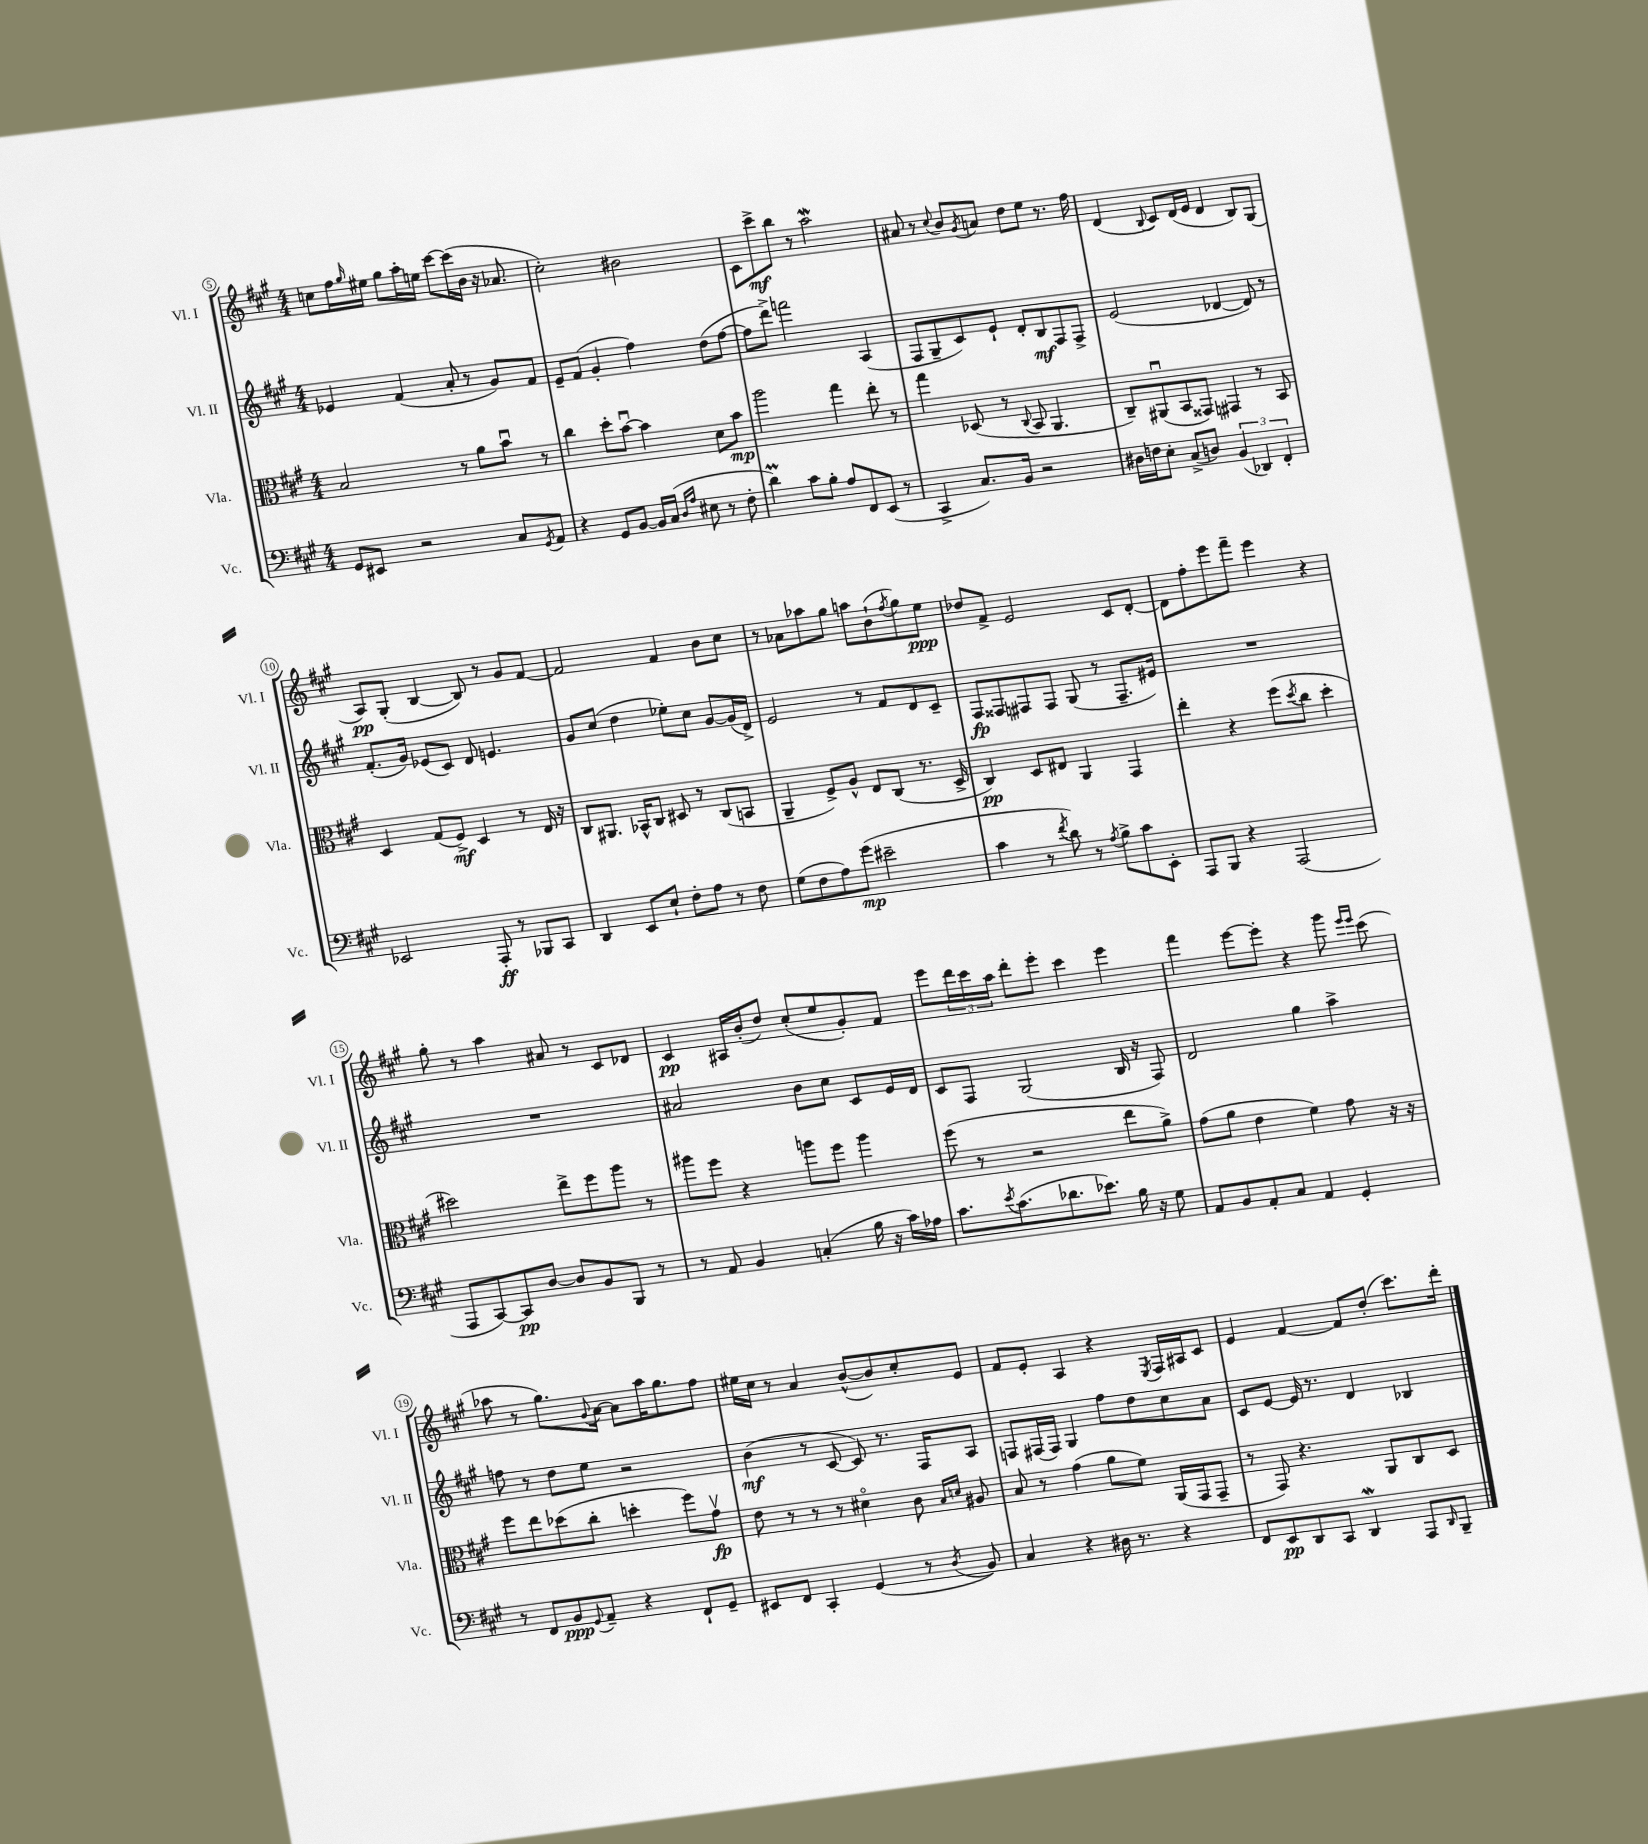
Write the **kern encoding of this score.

**kern	**dynam	**kern	**dynam	**kern	**dynam	**kern	**dynam
*part4	*part4	*part3	*part3	*part2	*part2	*part1	*part1
*staff4	*staff4	*staff3	*staff3	*staff2	*staff2	*staff1	*staff1
*I"Vc.	*	*I"Vla.	*	*I"Vl. II	*	*I"Vl. I	*
*I'Vc.	*	*I'Vla.	*	*I'Vl. II	*	*I'Vl. I	*
*clefF4	*	*clefC3	*	*clefG2	*	*clefG2	*
*k[f#c#g#]	*	*k[f#c#g#]	*	*k[f#c#g#]	*	*k[f#c#g#]	*
*M4/4	*	*M4/4	*	*M4/4	*	*M4/4	*
=5	=5	=5	=5	=5	=5	=5	=5
8GG#/L	.	2B/	.	4e-X/	.	8ccn\L	.
8EE#X/J	.	.	.	.	.	16ff#\L	.
.	.	.	.	.	.	16qqgg#/	.
.	.	.	.	.	.	16ee#X\JJ	.
2r	.	.	.	(4f#/	.	8gg#\L	.
.	.	.	.	.	.	16aa'\L	.
.	.	.	.	.	.	16een\JJ	.
.	.	8r	.	8a'/	.	[8ccc#\L	.
.	.	8a\L	.	8r	.	(16ccc#\L]	.
.	.	.	.	.	.	16b\JJ	.
8C#/L	.	8bu\J	.	8g#/L)	.	16r	.
.	.	.	.	.	.	8.a-X/	.
8qGG#/	.	.	.	.	.	.	.
8AA/J	.	8r	.	8f#/J	.	.	.
=6	=6	=6	=6	=6	=6	=6	=6
4r	.	4cc#\	.	8e~/L	.	2cc#'\)	.
.	.	.	.	(8f#/J	.	.	.
8GG#/L	.	8dd'\L	.	4g#'/	.	.	.
[8BB/J	.	[8bu\J	.	.	.	.	.
16BB/LL]	.	4b\]	.	4ff#\)	.	2b#X\	.
(16C#/JJ	.	.	.	.	.	.	.
16qqD/LL	.	.	.	.	.	.	.
16qqA/JJ	.	.	.	.	.	.	.
8E#X\	.	.	.	.	.	.	.
8r	.	8d\L	.	(8dd\L	.	.	.
8F#'\	.	8b\J	mp	[8ff#\J	.	.	.
=7	=7	=7	=7	=7	=7	=7	=7
4dM\)	.	2aa\	.	8ff#\L]	.	8c#\L	.
.	.	.	.	8ddd^\J)	.	8ccc#^\	mf
8c#\L	.	.	.	2fffn\	.	8bb\J	.
8B'\J	.	.	.	.	.	8r	.
8A/L	.	4gg#\	.	.	.	2aaw\	.
8FF#/	.	.	.	.	.	.	.
(8EE/J	.	8ee'\	.	(4A/	.	.	.
8r	.	8r	.	.	.	.	.
=8	=8	=8	=8	=8	=8	=8	=8
4CC#^/	.	4gg#\	.	8F#/L	.	8a#X/	.
.	.	.	.	8G#~/	.	8r	.
.	.	.	.	.	.	8qqcc#/	.
8.C#/L)	.	(8D-X/	.	8c#/)	.	8b/L	.
.	.	.	.	.	.	8qg#/	.
.	.	8r	.	8e`/J	.	8an/J	.
16BB/Jk	.	.	.	.	.	.	.
.	.	8qqC#/	.	.	.	.	.
2r	.	8BB/	.	8d'/L	.	8dd\L	.
.	.	4.AA/	.	8B/	mf	8ee\J	.
.	.	.	.	8F#/	.	8.r	.
.	.	.	.	8F#^/J	.	.	.
.	.	.	.	.	.	16ff#\	.
=9	=9	=9	=9	=9	=9	=9	=9
16D#X\LL	.	8C#~/L)	.	(2e/	.	(4d/	.
16Fn\J	.	.	.	.	.	.	.
8E'\J	.	(8AA#Xu/	.	.	.	.	.
.	.	.	.	.	.	8qqB/	.
(8C#^/L	.	8BB/	.	.	.	8c#/L)	.
8Dn/J)	.	8GG##X/J)	.	.	.	(16d/L	.
.	.	.	.	.	.	16e/JJ	.
(6BB/	.	4GG#X/	.	[4d-X/	.	4d/	.
6DD-X/)	.	.	.	.	.	.	.
.	.	8r	.	8d-/])	.	8B/L)	.
6FF#'/	.	.	.	.	.	.	.
.	.	8BB/	.	8r	.	(8G#/J	.
!!LO:LB:g=z
=10	=10	=10	=10	=10	=10	=10	=10
2EE-X/	.	4D/	.	(8.f#'/L	.	8A/L)	pp
.	.	.	.	.	.	(8G#'/J	.
.	.	.	.	16g#/Jk)	.	.	.
.	.	(8G#/L	.	(8e-X/L	.	[4B/	.
.	.	8F#^/J)	mf	8c#/J)	.	.	.
8AAA'/	ff	4D/	.	8d/	.	8B/])	.
8r	.	.	.	4.en/	.	8r	.
8BBB-X/L	.	8r	.	.	.	8g#/L	.
8CC#/J	.	16E/	.	.	.	[8f#/J	.
.	.	16r	.	.	.	.	.
=11	=11	=11	=11	=11	=11	=11	=11
4DD/	.	8C#/L	.	8g#/L	.	2f#/]	.
.	.	8.AA#X/J	.	(8cc#/J	.	.	.
8EE/L	.	.	.	4dd\	.	.	.
.	.	16BB-X^^/KL	.	.	.	.	.
8E`/J	.	8C#/J	.	.	.	.	.
8F#'\L	.	8D#X/	.	8ee-X'\L)	.	4f#/	.
8A\J	.	8r	.	8cc#\J	.	.	.
8r	.	(8C#/L	.	[8g#/L	.	8b\L	.
8F#\	.	8BBn/J	.	(16g#/L]	.	8cc#\J	.
.	.	.	.	16d^/JJ)	.	.	.
=12	=12	=12	=12	=12	=12	=12	=12
(8G#\L	.	4AA~/	.	2e/	.	8r	.
8F#\	.	.	.	.	.	8a-X\L	.
8A\)	.	8F#^/L)	.	.	.	8aa-X\	.
(8g#\J	mp	8A^^/J	.	.	.	8gg#\J	.
2e#X~\	.	8E/L	.	8r	.	8aan\L	.
.	.	(8C#/J	.	8f#/L	.	(8b`\	.
.	.	.	.	.	.	8qff#/	.
.	.	8.r	.	8d/	.	8gg#\)	.
.	.	.	.	8c#~/J	.	8ee\J	ppp
.	.	16D^/	.	.	.	.	.
=13	=13	=13	=13	=13	=13	=13	=13
4c#\	.	4C#/)	pp	8F#/L	fp	8dd-X/L	.
.	.	.	.	8F##X/	.	8f#^/J	.
8r	.	8D/L	.	8F#X/	.	2e/	.
8qf#/	.	.	.	.	.	.	.
8d\)	.	8E#X/J	.	8F#/J	.	.	.
8r	.	4AA/	.	(8G#/	.	.	.
8qA/	.	.	.	.	.	.	.
8B^\L	.	.	.	8r	.	.	.
8c#\	.	4GG#/	.	8.F#~/L	.	8c#/L	.
8EE'\J	.	.	.	.	.	[8d'/J	.
.	.	.	.	16e#X/Jk)	.	.	.
=14	=14	=14	=14	=14	=14	=14	=14
8AAA/L	.	4ee'\	.	1r	.	8d\L]	.
8BBB/J	.	.	.	.	.	8ff#'\	.
4r	.	4r	.	.	.	8eee\	.
.	.	.	.	.	.	8fff#~\J	.
(2AAA/	.	(8ff#\L	.	.	.	4eee\	.
.	.	8qdd/	.	.	.	.	.
.	.	8cc#\J	.	.	.	.	.
.	.	4dd'\	.	.	.	4r	.
!!LO:LB:g=z
=15	=15	=15	=15	=15	=15	=15	=15
8AAA/L	.	2dd#X\)	.	1r	.	8gg#'\	.
[8CC#/)	.	.	.	.	.	8r	.
8CC#/]	pp	.	.	.	.	4aa\	.
[8D/J	.	.	.	.	.	.	.
8D/L]	.	8ee^\L	.	.	.	8a#X/	.
8BB/	.	8ff#\	.	.	.	8r	.
8BBB/J	.	8aa\J	.	.	.	8c#/L	.
8r	.	8r	.	.	.	8d-X/J	.
=16	=16	=16	=16	=16	=16	=16	=16
8r	.	8aa#X\L	.	2a#X/	.	4c#/	pp
8AA/	.	8ff#\J	.	.	.	.	.
4BB/	.	4r	.	.	.	16A#X/LL	.
.	.	.	.	.	.	(16b'/J	.
.	.	.	.	.	.	8dd/J)	.
(4Cn'/	.	8aan\L	.	8b\L	.	(8cc#'/L	.
.	.	8ff#\J	.	8cc#\J	.	8ee/	.
16B\	.	4aa\	.	8c#/L	.	8g#'/)	.
16r	.	.	.	.	.	.	.
16c#\LL)	.	.	.	16e/L	.	8f#/J	.
16A-X\JJ	.	.	.	16d/JJ	.	.	.
=17	=17	=17	=17	=17	=17	=17	=17
8.c#\L	.	(8ff#\	.	8c#/L	.	8eee\L	.
.	.	8r	.	8F#/J	.	24ddd\L	.
.	.	.	.	.	.	24ccc#\	.
8qe/	.	.	.	.	.	.	.
(8.c#\	.	.	.	.	.	.	.
.	.	.	.	.	.	24aa\JJ	.
.	.	2r	.	(2G#/	.	8ddd'\L	.
8.d-X\	.	.	.	.	.	8eee'\J	.
.	.	.	.	.	.	4ccc#\	.
8.e-X\J)	.	.	.	.	.	.	.
16B\	.	8ee\L	.	16B/	.	4eee\	.
16r	.	.	.	16r	.	.	.
8G#\	.	8a^\J)	.	8F#/)	.	.	.
=18	=18	=18	=18	=18	=18	=18	=18
8AA/L	.	(8g#\L	.	2d/	.	4fff#\	.
8BB/	.	8a\J	.	.	.	.	.
8AA'/	.	4e\	.	.	.	[8eee\L	.
8C#/J	.	.	.	.	.	8eee'\J]	.
4AA/	.	4f#\)	.	4gg#\	.	4r	.
4GG#'/	.	8g#\	.	4aa^\	.	8ggg#\	.
.	.	.	.	.	.	16qqeee/LL	.
.	.	.	.	.	.	16qqeee/JJ	.
.	.	16r	.	.	.	(8ccc#\	.
.	.	16r	.	.	.	.	.
!!LO:LB:g=z
=19	=19	=19	=19	=19	=19	=19	=19
8r	.	8ff#\L	.	8ffn\	.	8aa-X\	.
8FF#/L	.	8ee\	.	8r	.	8r	.
8BB/	ppp	(8dd-X\	.	8dd\L	.	8.gg#\L)	.
8qqGG#/	.	.	.	.	.	.	.
8AA~/J	.	8cc#'\J	.	8ee\J	.	.	.
.	.	.	.	.	.	8qqg#/	.
.	.	.	.	.	.	[16a\Jk	.
4r	.	4ddn'\	.	2r	.	8a\L]	.
.	.	.	.	.	.	16aa-\K	.
.	.	.	.	.	.	8.gg#\	.
8FF#`/L	.	8ff#\L)	.	.	.	.	.
8GG#~/J	.	8g#v\J	fp	.	.	8ff#\J	.
=20	=20	=20	=20	=20	=20	=20	=20
8EE#X/L	.	8e\	.	(4b\	mf	16ee#X\LL	.
.	.	.	.	.	.	16cc#\JJ	.
8FF#/J	.	8r	.	.	.	8r	.
4CC#'/	.	8r	.	8r	.	4a/	.
.	.	8r	.	[8c#/	.	.	.
(4GG#/	.	4d#X\	.	8c#/])	.	([8b^^/L	.
.	.	.	.	8.r	.	8b/])	.
8r	.	8c#\	.	.	.	8cc#'/	.
.	.	.	.	16F#/KL	.	.	.
.	.	16qqB/LL	.	.	.	.	.
8qD/	.	16qqdn/JJ	.	.	.	.	.
8BB/)	.	8A#X/	.	8A/J	.	8e/J	.
=21	=21	=21	=21	=21	=21	=21	=21
4C#/	.	8B/	.	8Fn/L	.	8f#/L	.
.	.	8r	.	(16F#X/L	.	8e'/J	.
.	.	.	.	16F#/JJ)	.	.	.
4r	.	(4g#\	.	4G#/	.	4A/	.
16D#X\	.	8a\L	.	8ff#\L	.	4r	.
8.r	.	.	.	.	.	.	.
.	.	8f#\J)	.	8dd\	.	.	.
.	.	.	.	.	.	8qE/	.
4r	.	(16AA/LL	.	8cc#\	.	16F#/LL	.
.	.	16GG#/J	.	.	.	16A#X/J	.
.	.	8GG#~/J	.	8a\J	.	8c#/J	.
=22	=22	=22	=22	=22	=22	=22	=22
8FF#/L	.	8r	.	8c#/L	.	4e/	.
8EE/	pp	8GG#/)	.	[8e/J	.	.	.
8DD/	.	4.r	.	16e/]	.	[4f#/	.
.	.	.	.	8.r	.	.	.
8CC#/J	.	.	.	.	.	.	.
4DDw/	.	.	.	4d/	.	8f#/L]	.
.	.	8AA/L	.	.	.	(8dd'/J	.
8AAA/L	.	8C#/	.	4B-X/	.	8.ccc#\L)	.
16qqDD/	.	.	.	.	.	.	.
8BBB~/J	.	8D/J	.	.	.	.	.
.	.	.	.	.	.	16ddd'\Jk	.
==	==	==	==	==	==	==	==
*-	*-	*-	*-	*-	*-	*-	*-
